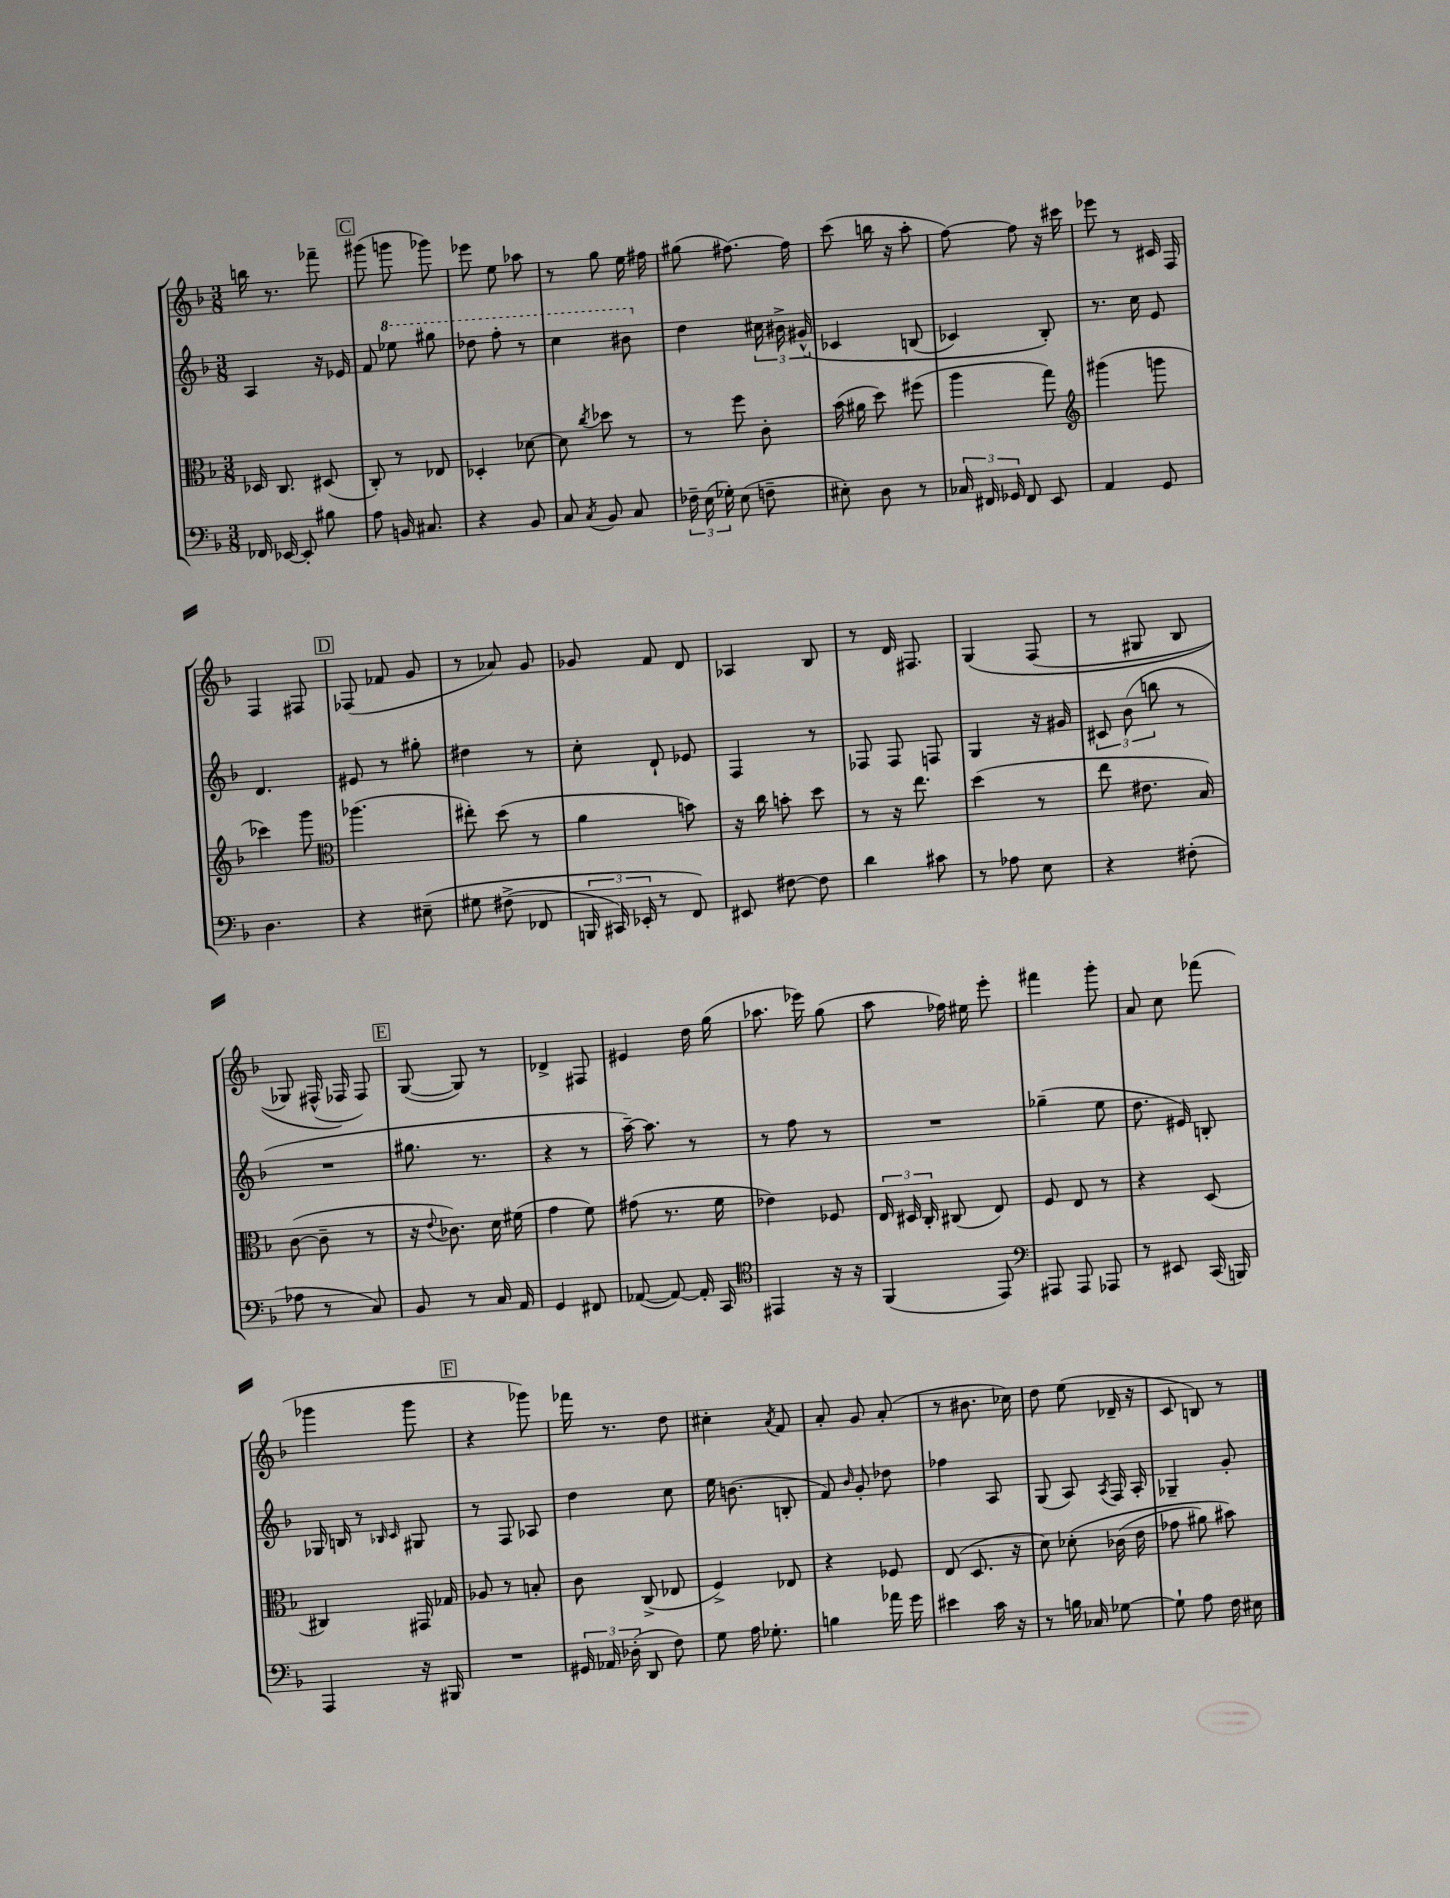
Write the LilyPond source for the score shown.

<<
\new StaffGroup <<
\new Staff = "s0" {
    \clef treble \key f \major \numericTimeSignature \time 3/8
    \autoBeamOff b''16 r8. fes'''8-- |
    \mark \markup { \box "C" } gis'''8( g'''8 ges'''8) |
    ees'''8 e''8 aes''8 |
    r8 g''8 e''16 fis''16 |
    gis''8( fis''8.~) fis''16 |
    c'''8( b''16 r16 a''8-. |
    f''8~) f''8 r16 cis'''16 |
    ees'''8 r8 cis'16 f16 |
    f4 fis8 |
    \mark \markup { \box "D" } fes8( fes'8 g'8 |
    r8 aes'8) g'8 |
    ges'8 f'8 d'8 |
    aes4 bes8 |
    r8 d'16 fis8. |
    g4\( f8( |
    r8 gis8 bes8 |
    ges8) fis16-^( fes16\) fes8) |
    \mark \markup { \box "E" } g8~( g8) r8 |
    des'4-> fis8 |
    eis'4 d''16 g''16( |
    aes''8. ees'''16) g''8( |
    a''8 fes''16) eis''16 e'''8-. |
    fis'''4 g'''8-. |
    a'8 c''8 fes'''8( |
    ges'''4 ges'''8 |
    \mark \markup { \box "F" } r4 ges'''8) |
    fes'''16 r8. d''8 |
    cis''4-. \acciaccatura { a'8 } f'8 |
    a'8-. g'8 a'8-.( |
    r8 bis'8. ces''16) |
    d''8 e''8( des'16-- r16 |
    c'8 b8) r8 \bar "|." |
}
\new Staff = "s1" {
    \clef treble \key f \major \numericTimeSignature \time 3/8
    \autoBeamOff a4 r16 ees'16 |
    \mark \markup { \box "C" } f'8 \ottava #1 ees'''8 gis'''8 |
    des'''8 f'''8-. r8 |
    c'''4 bis''8 \ottava #0 |
    d''4 \tuplet 3/2 { cis''16 bis'16-> gis'16-^\( } |
    ces'4 b8( |
    ces'4) bes8-.\) |
    r8. c''16 e'8 |
    d'4. |
    \mark \markup { \box "D" } eis'8 r8 gis''8-. |
    dis''4 r8 |
    c''8-. d'8-! ees'8 |
    f4 r8 |
    fes8 fes8 f8 |
    g4 r16 gis'16 |
    \tuplet 3/2 { cis'8 bes'8( b''8 } r8 |
    R4. |
    \mark \markup { \box "E" } gis''8. r8. |
    r4 r8 |
    a''16~--) a''8. r8 |
    r8 f''8 r8 |
    R4. |
    ges''4--( e''8 |
    d''8. eis'16) b8-. |
    ges16 b16 r8 \grace { bes16 c'16 } gis8 |
    \mark \markup { \box "F" } r8 f8 aes8 |
    d''4 c''8 |
    e''16 b'8.( b8-. |
    f'8) \grace { bes'16 } g'8-. des''8 |
    fes''4 a8 |
    g8( a8) \acciaccatura { a8 } f16 a16-. |
    ges4-- g'8-. \bar "|." |
}
\new Staff = "s2" {
    \clef alto \key f \major \numericTimeSignature \time 3/8
    \autoBeamOff des16 c8. dis8( |
    \mark \markup { \box "C" } c8-.) r8 ees8 |
    des4-. des'8~ |
    des'8 \acciaccatura { c''8 } des''8 r8 |
    r8 f''8 c'8-. |
    bes'16( ais'16 d''8) fis''8( |
    a''4 g''8) |
    \clef treble gis'''4( g'''8 |
    ces'''4) g'''8 |
    \mark \markup { \box "D" } \clef alto aes''4.( |
    eis''8-.) d''8( r8 |
    a'4 b'8) |
    r16 c''16 b'8-. d''8 |
    r8 r16 e''8. |
    d''4( r8 |
    e''8 eis'8. bes16) |
    c'8~( c'8-- r8 |
    \mark \markup { \box "E" } r16 \appoggiatura { e'8 } ces'8.) d'16 fis'16( |
    g'4 f'8) |
    gis'8( r8. f'16 |
    ees'4) fes8 |
    \tuplet 3/2 { e16 dis16 c16-. } cis8( e8) |
    f8 e8 r8 |
    r4 d8( |
    cis4) gis,16 ges16 |
    \mark \markup { \box "F" } aes8 r8 b8-. |
    c'8 c8->( ees8 |
    f4->) ees8 |
    r4 fes8 |
    e8( d8. r16 |
    d'8) des'8-.\( ces'16( e'16 |
    ges'8 ais'8) bis'8\) \bar "|." |
}
\new Staff = "s3" {
    \clef bass \key f \major \numericTimeSignature \time 3/8
    \autoBeamOff fes,16 ees,16~ ees,8-. bis8 |
    \mark \markup { \box "C" } a8 b,16 cis8. |
    r4 bes,8 |
    c8 \acciaccatura { c8 } bes,8 c8 |
    \tuplet 3/2 { fes16-- e16( ges16-.) } e8( f8-- |
    eis8-.) d8 r8 |
    \tuplet 3/2 { ces16 fis,16 ges,16 } fis,8 e,8 |
    a,4 g,8 |
    d4. |
    \mark \markup { \box "D" } r4 eis8--\( |
    gis8 fis8->( fes,8 |
    \tuplet 3/2 { b,,16 cis,16) ees,16-. } r8 f,8\) |
    eis,8 fis8~ fis8 |
    d'4 cis'8 |
    r8 aes8 e8 |
    r4 fis8-.( |
    aes8 r8 c8) |
    \mark \markup { \box "E" } bes,8 r8 c16 a,16 |
    g,4 fis,8 |
    aes,8~( aes,8~) aes,16-. c,16 |
    \clef tenor eis,4 r16 r16 |
    f,4( e,8) |
    \clef bass ais,,8 ais,,8 aes,,8 |
    r8 eis,8 c,16( b,,16) |
    a,,4 r16 bis,,16 |
    \mark \markup { \box "F" } R4. |
    \tuplet 3/2 { gis,16 aes,16 des16-.( } d,8 f8) |
    g8 a16 ges8.-. |
    b4 aes'16 g'16 |
    eis'4 c'16 r16 |
    r8 b16 ces16 ges8~ |
    ges8-! a8 f16 eis16 \bar "|." |
}
>>
>>
\layout { \context { \Score \remove "Bar_number_engraver" } }
